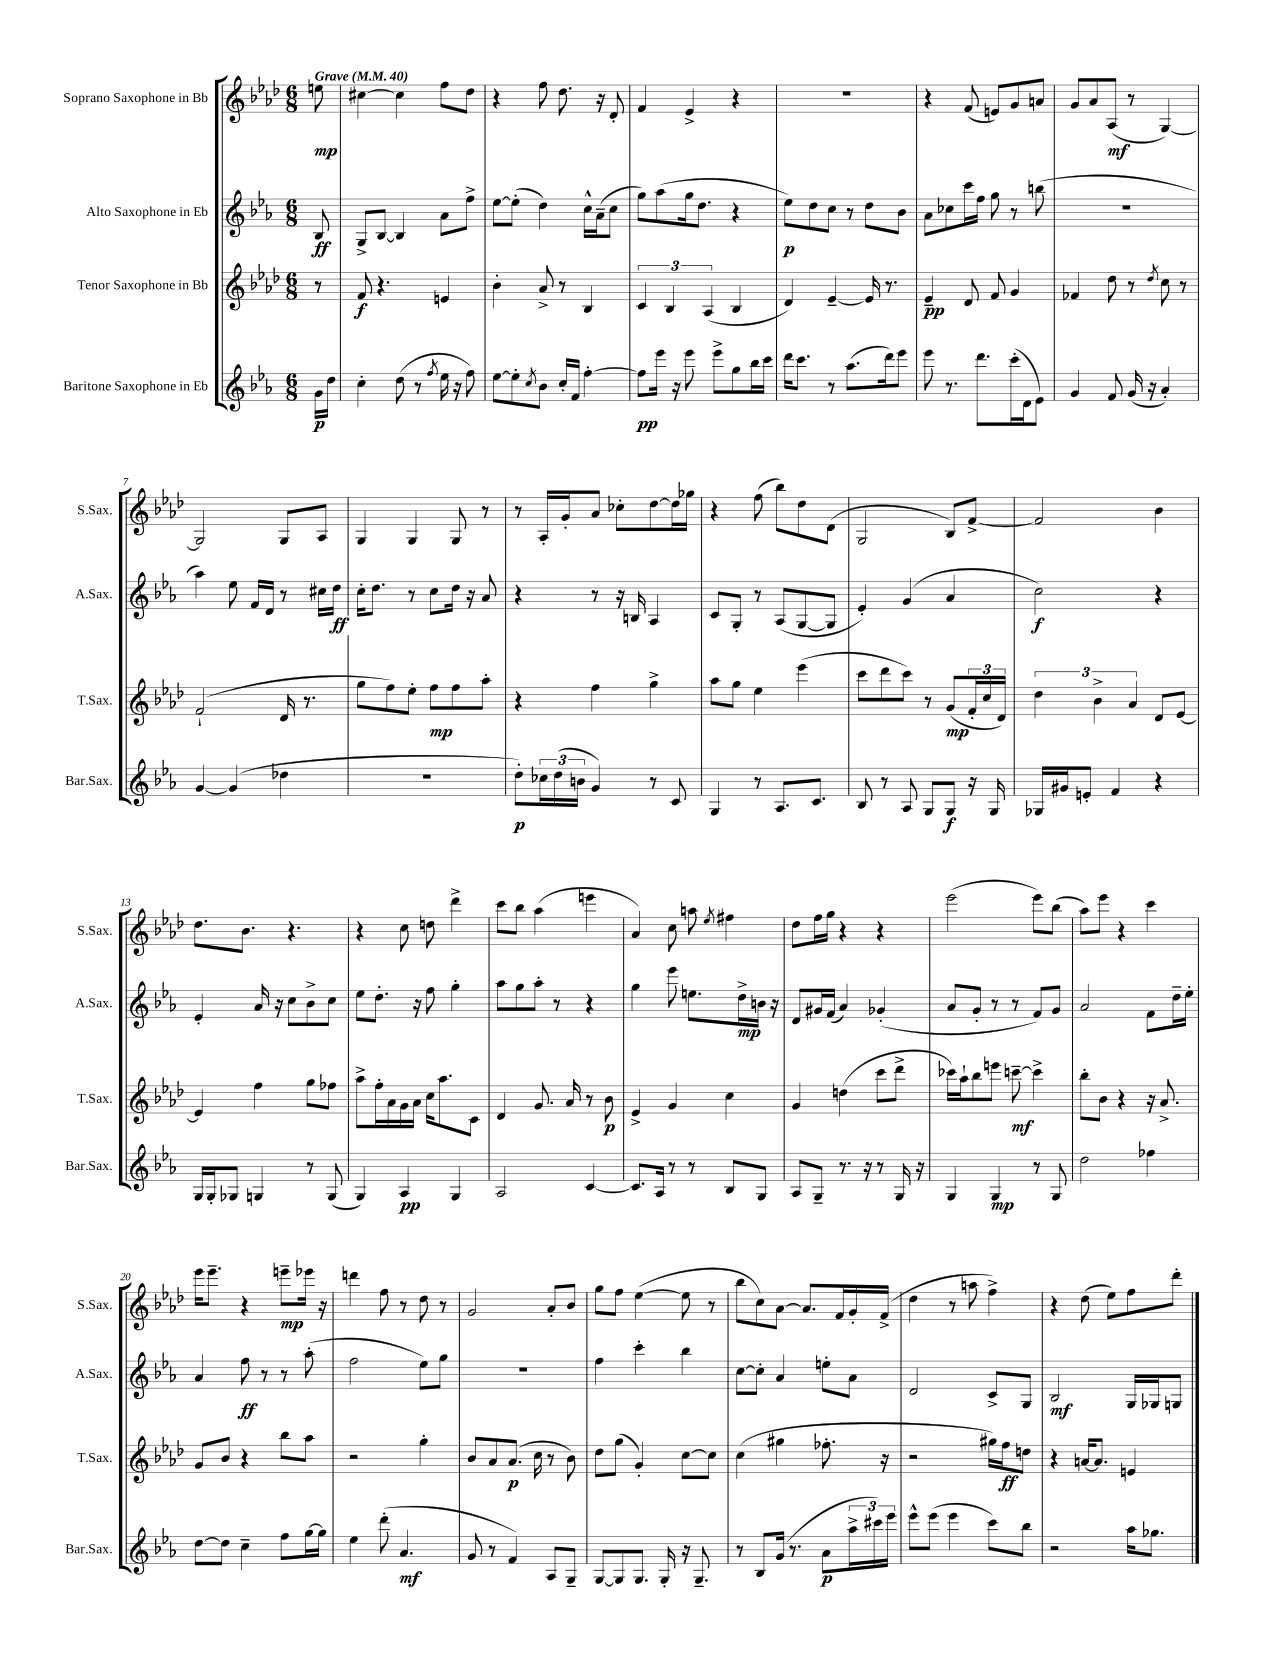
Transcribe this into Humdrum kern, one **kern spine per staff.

**kern	**kern	**kern	**kern
*staff4	*staff3	*staff2	*staff1
*clefG2	*clefG2	*clefG2	*clefG2
*k[b-e-a-]	*k[b-e-a-d-]	*k[b-e-a-]	*k[b-e-a-d-]
*M6/8	*M6/8	*M6/8	*M6/8
*MM40	*MM40	*MM40	*MM40
16g	8r	8B-	8ee
16dd	.	.	.
=	=	=	=
4cc'	8f	8G^	[4cc#
.	4.r	[8B-	.
(8dd	.	4B-]	4cc#]
8r	.	.	.
8qff	.	.	.
16ee-	4e	8a-	8ff
16r	.	.	.
8ff)	.	8ff^	8dd-
=	=	=	=
[8ee-	4b-'	[8ee-	4r
8ee-']	.	(8ee-']	.
8qcc	.	.	.
8b-	8a-^	4dd)	8ff
16cc'	8r	.	8.dd-
16f	.	.	.
[4ff'	4B-	16cc^^	.
.	.	(16a-~	16r
.	.	8cc	8d-'
=	=	=	=
8ff]	6c	8gg)	4f
16eee-	.	(8aa-	.
.	6B-	.	.
16r	.	.	.
8eee-	.	16gg	4e-^
.	.	8.dd	.
.	(6A-	.	.
8eee-^	.	.	.
8gg	4B-	4r	4r
16bb-	.	.	.
16ccc	.	.	.
=	=	=	=
16ddd	4d-)	8ee-)	2.r
8.ccc	.	.	.
.	.	8dd	.
8r	[4e-~	8cc	.
(8.aa-	.	8r	.
.	16e-]	8dd	.
16ddd)	8.r	.	.
8eee-	.	8b-	.
=	=	=	=
8eee-	4e-~	8a-	4r
8.r	.	8cc-	.
.	8d-	16ccc	(8f
8.ddd	.	16ff	.
.	8f	8gg	8e)
(16ccc'	4g	8r	8g
16d	.	.	.
8e-)	.	(8bb	8a
=	=	=	=
4g	4f-	2.r	8g
.	.	.	8a-
8f	8dd-	.	(8A-
(16g	8r	.	8r
16r	.	.	.
.	8qdd-	.	.
4a-')	8cc	.	[4G)
.	8r	.	.
=	=	=	=
[4g	(2f`	4aa-)	2G]
(4g]	.	8ee-	.
.	.	16f	.
.	.	16d	.
4dd-	16d-	8r	8G
.	8.r	.	.
.	.	16cc#	8A-
.	.	16dd	.
=	=	=	=
2.r	8gg	16cc'	4G
.	.	8.dd	.
.	8ff)	.	.
.	8ee-'	8r	4G
.	8ff	8cc	.
.	8ff	16dd	8G
.	.	16r	.
.	8aa-'	8a-	8r
=	=	=	=
8dd')	4r	4r	8r
24cc-	.	.	16A-'
(24dd	.	.	.
.	.	.	16g'
24b	.	.	.
4g)	4ff	8r	8a-
.	.	16r	8cc-'
.	.	16B	.
8r	4gg^	4A-	[8dd-
8c	.	.	16dd-]
.	.	.	16gg-
=	=	=	=
4G	8aa-	8c	4r
.	8gg	8G'	.
8r	4ee-	8r	(8ff
8.A-	.	(8A-	8bb-)
.	(4eee-	[8G	8dd-
8.c	.	.	.
.	.	8G]	(8d-
=	=	=	=
8B-	8ccc	4e-')	2G
8r	8ddd-	.	.
8A-	8ccc)	(4g	.
8G	8r	.	.
8G	(8g	4a-	8B-)
16r	24f'	.	[8f^
.	24cc	.	.
16G	.	.	.
.	24d-)	.	.
=	=	=	=
16G-	6dd-	2cc)	2f]
16g#	.	.	.
8e'	.	.	.
.	6b-^	.	.
4f	.	.	.
.	6a-	.	.
4r	8d-	4r	4b-
.	[8e-	.	.
=	=	=	=
16G	4e-]	4e-'	8.dd-
16G'	.	.	.
8G-	.	.	.
.	.	.	8.b-
4G	4ff	16a-	.
.	.	16r	.
.	.	8cc	4.r
8r	8gg	8b-^	.
(8G	8ff-	8cc	.
=	=	=	=
4G)	8aa-^	8ee-	4r
.	16ff'	8.dd'	.
.	16a-	.	.
4A-	16g	.	8cc
.	16a-	16r	.
.	16cc	8ff	8dd
.	8.aa-	.	.
4G	.	4gg'	4ddd-^
.	8c	.	.
=	=	=	=
2A-	4d-	8aa-	8ccc
.	.	8gg	8bb-
.	8.g	8aa-'	(4aa-
.	.	8r	.
.	16a-	.	.
[4c	8r	4r	4eee
.	8b-	.	.
=	=	=	=
8.c]	4e-^	4gg	4a-)
16A-	.	.	.
8r	4g	8eee-	8cc
8r	.	8.ee	8aa
.	.	.	8qee-
8B-	4cc	.	4ff#
.	.	16dd^	.
8G	.	16b	.
.	.	16r	.
=	=	=	=
8A-	4g	8d	8dd-
8G~	.	16g#	16ff
.	.	(16f	16gg
8.r	(4dd	4a-)	4r
16r	.	.	.
8r	8ccc	(4g-'	4r
16G	8ddd-^	.	.
16r	.	.	.
=	=	=	=
4G	16ccc-)	8a-	(2eee-
.	16aa-`	.	.
.	8bb-	8g'	.
4G	8eee	8r	.
.	[8ccc~	8r	.
8r	4ccc^]	8f)	8eee-)
8G	.	8g	(8bb-
=	=	=	=
2dd	8bb-'	2a-	8aa-)
.	8b-	.	8eee-
.	4r	.	4r
4ff-	16r	8f	4ccc
.	8.a-^	.	.
.	.	16dd~	.
.	.	16ee-'	.
=	=	=	=
[8dd	8g	4a-	16eee-
.	.	.	8.eee-~
8dd]	8b-	.	.
4cc~	4r	8ff	4r
.	.	8r	.
8ff	8bb-	8r	8eee~
[16gg	8aa-	(8aa-'	16eee-
16gg]	.	.	16r
=	=	=	=
4ee-	2r	2ff	4ddd
(8ddd'	.	.	8ff
4.a-	.	.	8r
.	4gg'	8ee-)	8dd-
.	.	8gg	8r
=	=	=	=
8g	8b-	2.r	2g
8r	8a-	.	.
4f)	(8.a-	.	.
.	16cc	.	.
8A-	8r	.	8a-'
8G~	8b-)	.	8b-
=	=	=	=
[8G	8dd-	4ff	8gg
8G]	(8gg	.	8ff
8.G	4g')	4ccc'	([4ee-
16G'	.	.	.
16r	[8cc	4bb-	8ee-]
8.G~	.	.	.
.	8cc]	.	8r
=	=	=	=
8r	(4cc	[8cc	8bb-
8B-	.	8cc']	8cc)
(16g	4gg#	4a-	[8a-
8.r	.	.	.
.	.	.	8.a-]
8a-	8.ff-'	8ee'	.
.	.	.	16f
24aa-^	.	8a-	16g'
24ccc#)	.	.	.
.	16r	.	(16f^
24eee-	.	.	.
=	=	=	=
8eee-^^	2r	2d	4dd-
(8eee-	.	.	.
4eee-	.	.	8r
.	.	.	8aa
8ccc)	16gg#)	8c^	4ff^)
.	16ff	.	.
8bb-	8dd	8G	.
=	=	=	=
2r	4r	2B-	4r
.	[16a	.	(8dd-
.	8.a]	.	.
.	.	.	8ee-)
16aa-	4e	16G	8ff
8.gg-	.	16G-	.
.	.	8G	8ddd-'
==	==	==	==
*-	*-	*-	*-
